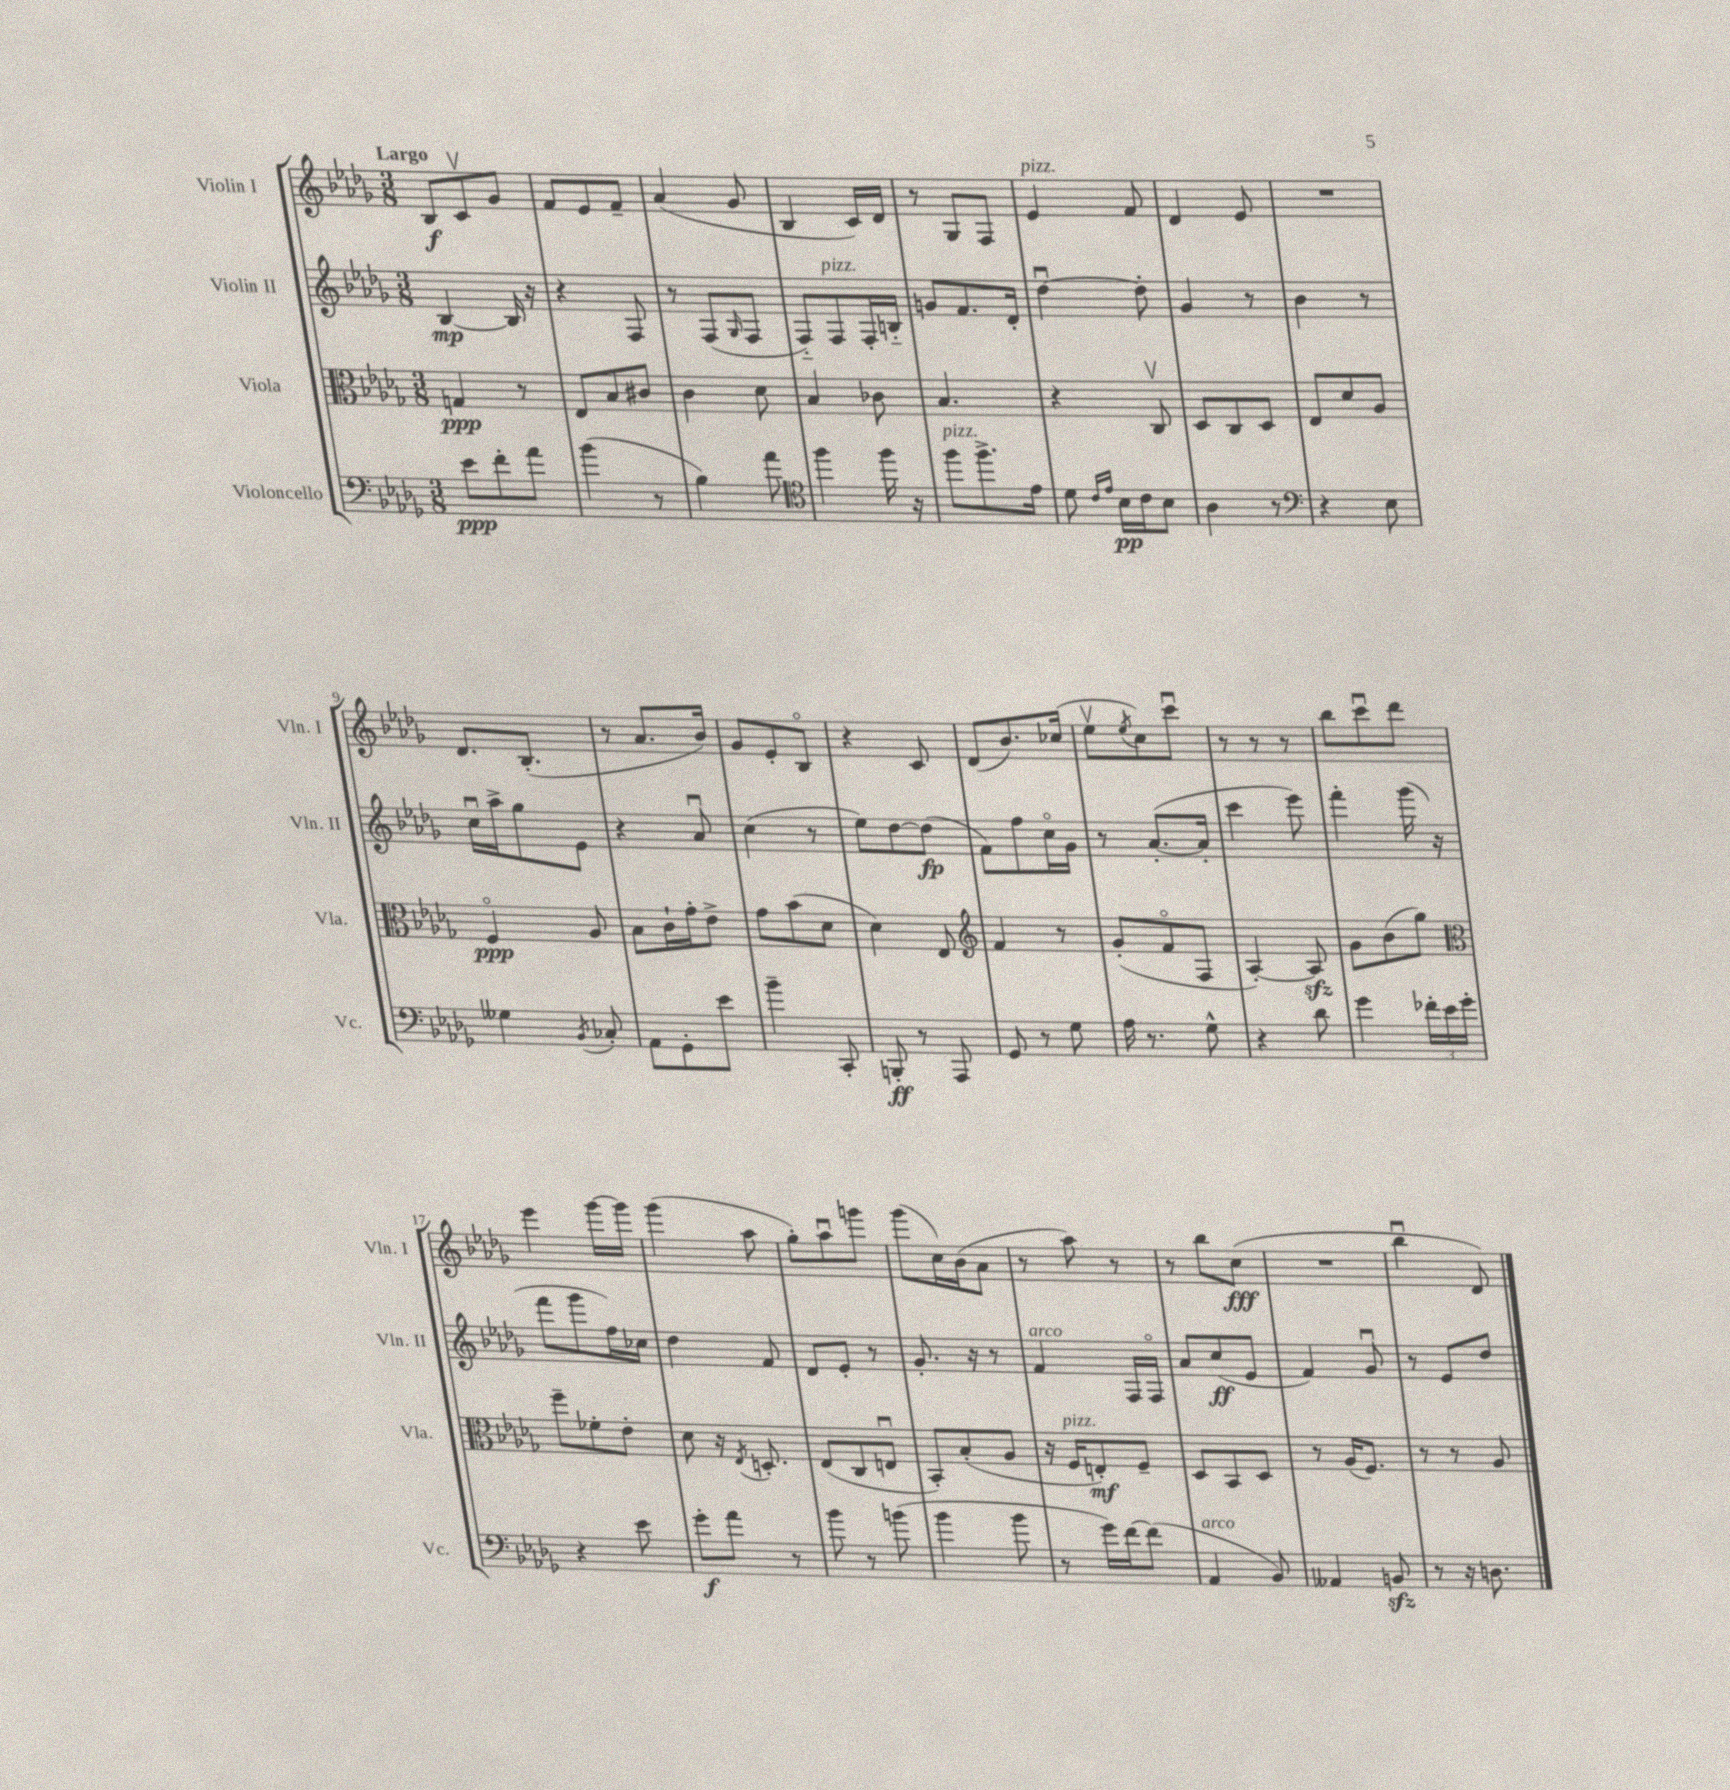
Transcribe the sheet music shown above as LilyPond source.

<<
\new StaffGroup <<
\new Staff = "s0" \with { instrumentName = "Violin I" shortInstrumentName = "Vln. I" } {
    \clef treble \key des \major \numericTimeSignature \time 3/8 \tempo "Largo"
    bes8\f c'8\upbow ges'8 |
    f'8 ees'8 f'8-- |
    aes'4( ges'8 |
    bes4 c'16) des'16 |
    r8 ges8 f8 |
    ees'4^\markup { \italic "pizz." } f'8 |
    des'4 ees'8 |
    R4. |
    des'8. bes8.-.( |
    r8 aes'8. bes'16) |
    ges'8 ees'8-. bes8\flageolet |
    r4 c'8 |
    des'8( bes'8.) ces''16( |
    ees''8\upbow \acciaccatura { ees''8 } c''8) c'''8\downbow |
    r8 r8 r8 |
    bes''8 c'''8\downbow des'''8 |
    ees'''4 ges'''16~ ges'''16 |
    ges'''4( aes''8 |
    ges''8-.) aes''8\downbow g'''8 |
    ges'''8( c''16) bes'16( aes'8 |
    r8 aes''8) r8 |
    r8 bes''8 c''8\fff( |
    R4. |
    bes''4\downbow des'8) \bar "|." |
}
\new Staff = "s1" \with { instrumentName = "Violin II" shortInstrumentName = "Vln. II" } {
    \clef treble \key des \major \numericTimeSignature \time 3/8
    bes4~\mp bes16 r16 |
    r4 f8 |
    r8 f8( \grace { ges16 } f8 |
    f8-_) f8^\markup { \italic "pizz." } f16-. b16-_ |
    g'8 f'8. des'16-. |
    des''4~\downbow des''8-. |
    ges'4 r8 |
    bes'4 r8 |
    c''16\downbow aes''16-> ges''8 ees'8 |
    r4 aes'8\downbow |
    c''4( r8 |
    ees''8) des''8~ des''8\fp( |
    f'8) f''8 c''16\flageolet ges'16 |
    r8 aes'8.~-.( aes'16-. |
    c'''4 ees'''8) |
    f'''4-. ges'''16( r16 |
    f'''8 ges'''8 f''16) ces''16 |
    des''4 f'8 |
    des'8 ees'8-. r8 |
    ges'8.-. r16 r8 |
    f'4^\markup { \italic "arco" } f16 f16\flageolet |
    aes'8 c''8\ff( ees'8 |
    f'4) ges'8\downbow |
    r8 ees'8 des''8 \bar "|." |
}
\new Staff = "s2" \with { instrumentName = "Viola" shortInstrumentName = "Vla." } {
    \clef alto \key des \major \numericTimeSignature \time 3/8
    g4\ppp r8 |
    ees8 bes8 cis'8 |
    c'4 des'8 |
    bes4 ces'8 |
    bes4. |
    r4 c8\upbow |
    des8 c8 des8 |
    ees8 des'8 aes8 |
    f4\flageolet\ppp aes8 |
    bes8 c'16-! ges'16-. ees'8-> |
    ges'8 bes'8( des'8 |
    des'4) ees8 |
    \clef treble f'4 r8 |
    ges'8-.( f'8\flageolet f8 |
    aes4~-.) aes8\sfz |
    ges'8 bes'8( ges''8) |
    \clef alto f''8-- fes'8-. ees'8-. |
    des'8 r16 \acciaccatura { ees8 } d8.-. |
    ees8( c8 e8\downbow |
    bes,8-.) bes8-.( aes8 |
    r16 f16^\markup { \italic "pizz." } e8-.\mf) f8-- |
    des8 bes,8 des8 |
    r8 aes16( f8.) |
    r8 r8 aes8 \bar "|." |
}
\new Staff = "s3" \with { instrumentName = "Violoncello" shortInstrumentName = "Vc." } {
    \clef bass \key des \major \numericTimeSignature \time 3/8
    ees'8\ppp f'8-. aes'8 |
    bes'4( r8 |
    bes4) aes'8 |
    \clef tenor f''4 f''16 r16 |
    f''8^\markup { \italic "pizz." } f''8.-> ees'16 |
    des'8 \grace { c'16 ees'16 } bes16\pp c'16 bes8 |
    aes4 r8 |
    \clef bass r4 ees8 |
    geses4 \acciaccatura { bes,8 } ces8-. |
    aes,8 ges,8-. ees'8 |
    bes'4-- c,8-. |
    b,,8-.\ff r8 aes,,8 |
    ges,8 r8 ges8 |
    aes16 r8. ges8-^ |
    r4 des'8 |
    ges'4 \tuplet 3/2 { fes'16-. ees'16 ges'16-. } |
    r4 ees'8 |
    ges'8-.\f aes'8 r8 |
    bes'8 r8 b'8( |
    bes'4 bes'8 |
    r8 ges'16) f'16~ f'8( |
    aes,4^\markup { \italic "arco" } bes,8) |
    aeses,4 b,8\sfz |
    r8 r16 d8. \bar "|." |
}
>>
>>
